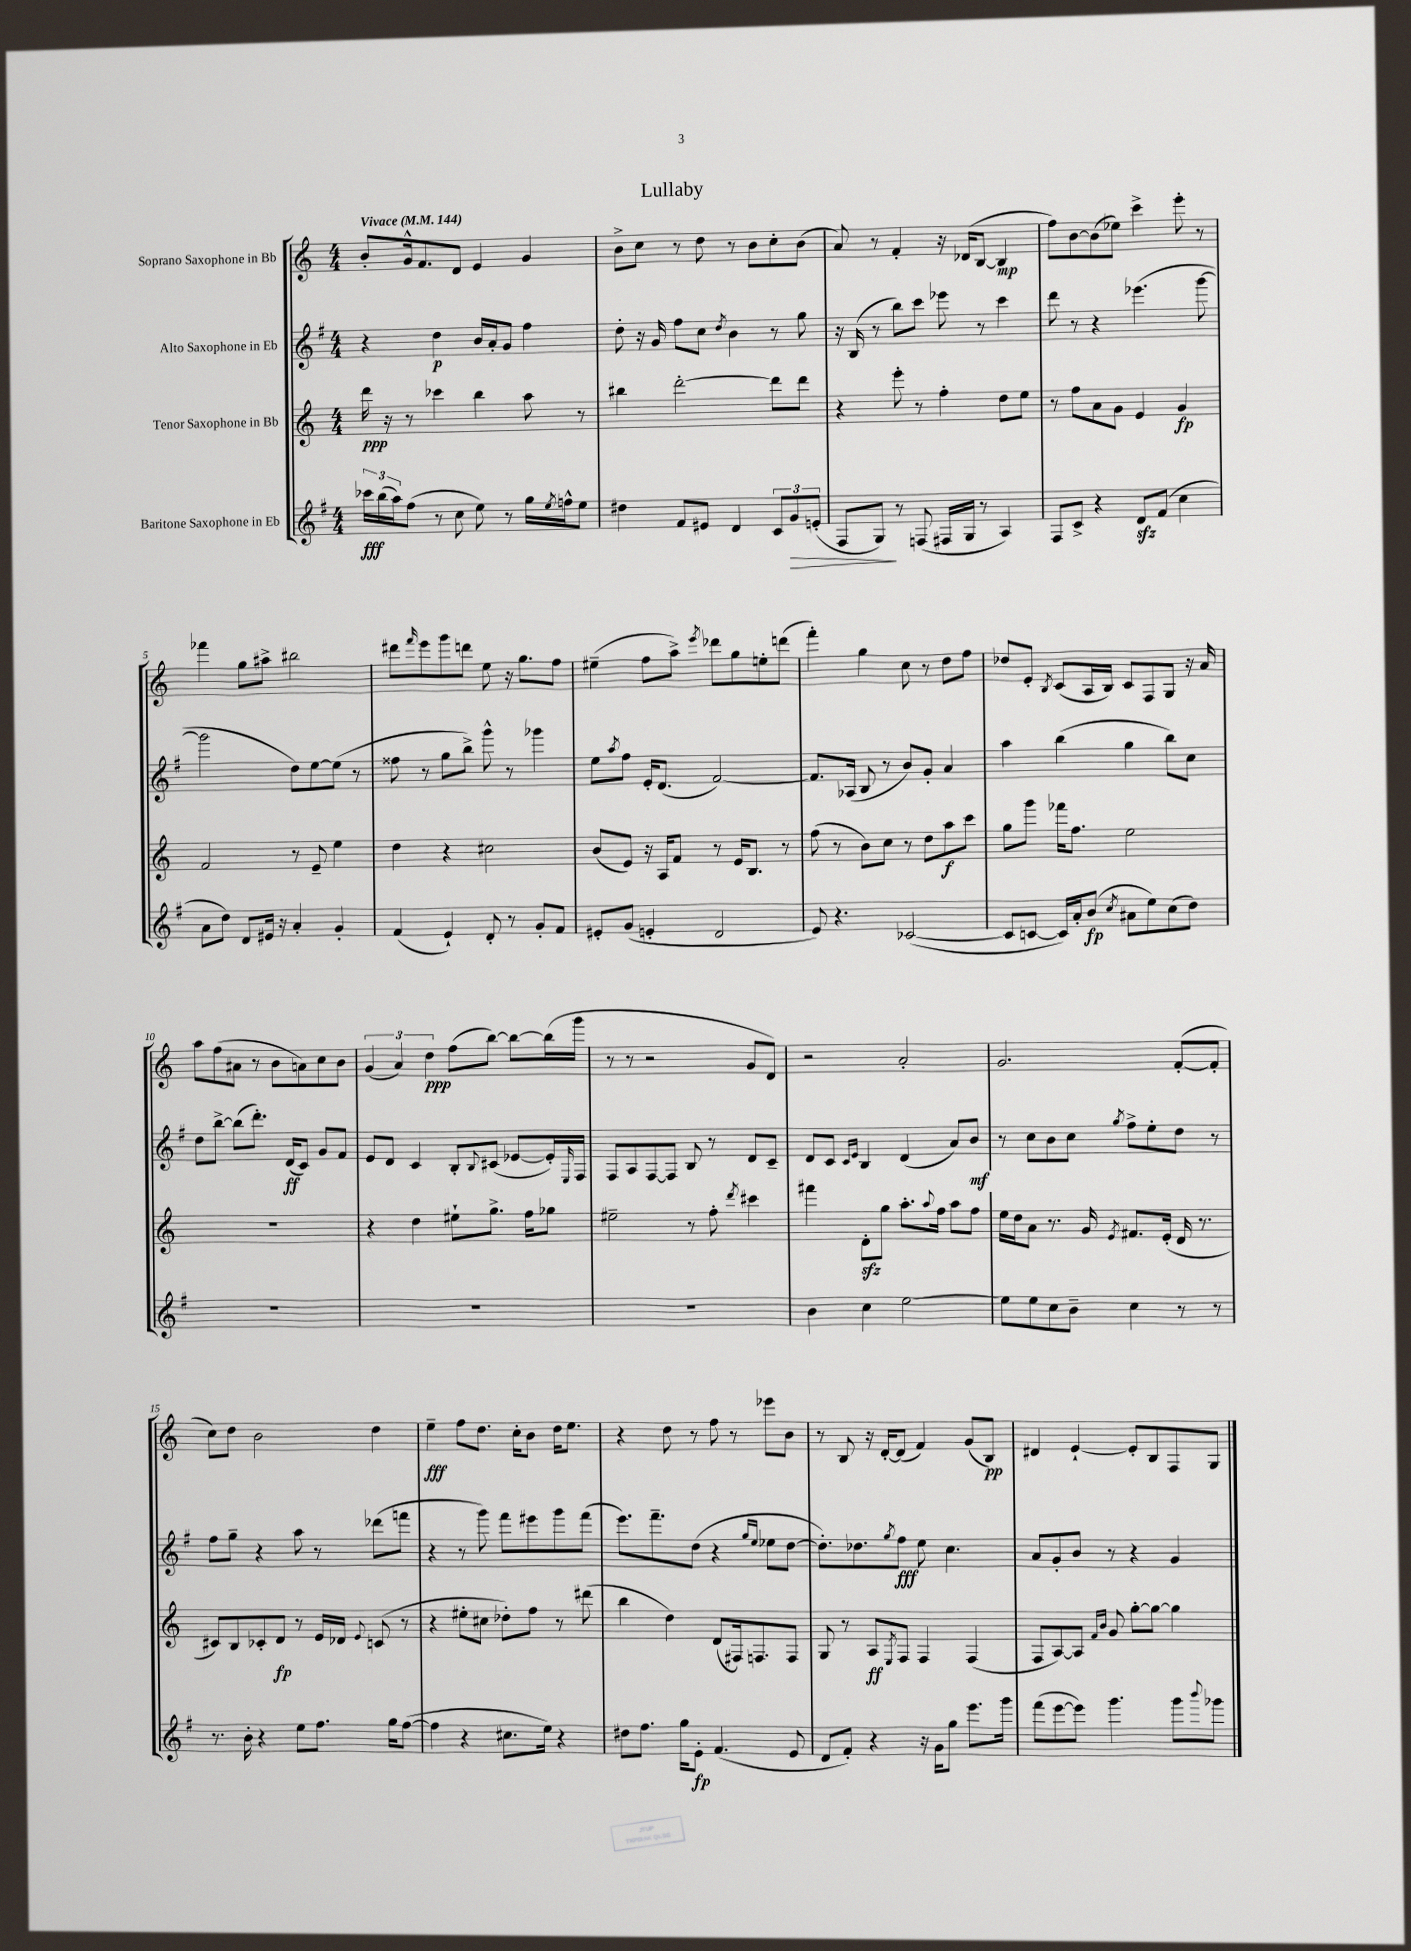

**kern	**dynam	**kern	**dynam	**kern	**dynam	**kern	**dynam
*part4	*part4	*part3	*part3	*part2	*part2	*part1	*part1
*staff4	*staff4	*staff3	*staff3	*staff2	*staff2	*staff1	*staff1
*I"Baritone Saxophone in Eb	*	*I"Tenor Saxophone in Bb	*	*I"Alto Saxophone in Eb	*	*I"Soprano Saxophone in Bb	*
*clefG2	*	*clefG2	*	*clefG2	*	*clefG2	*
*k[f#]	*	*k[]	*	*k[f#]	*	*k[]	*
*M4/4	*	*M4/4	*	*M4/4	*	*M4/4	*
*MM144	*	*MM144	*	*MM144	*	*MM144	*
=1	=1	=1	=1	=1	=1	=1	=1
!	!	!	!	!	!	!LO:TX:a:B:t=Vivace	!
24ccc-X\LL	fff	16ddd\	ppp	4r	.	8b'/L	.
(24bb\	.	.	.	.	.	.	.
.	.	16r	.	.	.	.	.
24aa\J)	.	.	.	.	.	.	.
(8ff#\J	.	8r	.	.	.	16g^^/k	.
.	.	.	.	.	.	8.f/	.
8r	.	4ccc-X\	.	4dd\	p	.	.
8cc\	.	.	.	.	.	8d/J	.
8ee\)	.	4bb\	.	16b/LL	.	4e/	.
.	.	.	.	16a'/J	.	.	.
8r	.	.	.	8g/J	.	.	.
16gg\LL	.	8aa\	.	4ff#\	.	4g/	.
8qee/	.	.	.	.	.	.	.
16ffn^^\J	.	.	.	.	.	.	.
8ee\J	.	8r	.	.	.	.	.
=2	=2	=2	=2	=2	=2	=2	=2
4dd#X\	.	4bb#X\	.	8dd'\	.	8b^\L	.
.	.	.	.	16r	.	8cc\J	.
.	.	.	.	16g/	.	.	.
8f#/L	.	[2ddd'\	.	8ff#\L	.	8r	.
8e#X/J	.	.	.	8cc\J	.	8dd\	.
.	.	.	.	8qdd/	.	.	.
4d/	.	.	.	4b\	.	8r	.
.	.	.	.	.	.	8b\L	.
12c/L	.	8ddd\L]	.	8r	.	8cc'\	.
!	!LO:HP:b	!	!	!	!	!	!
12g/	>	.	.	.	.	.	.
.	.	8ddd\J	.	8gg\	.	(8b\J	.
(12en'/J	.	.	.	.	.	.	.
=3	=3	=3	=3	=3	=3	=3	=3
8F#/L	.	4r	.	16r	.	8a/)	.
.	.	.	.	(16B/	.	.	.
8G/J)	.	.	.	8r	.	8r	.
8r	]	8eee'\	.	8bb\L)	.	4f'/	.
(8Fn/	.	8r	.	8ccc\J	.	.	.
16F#X/LL	.	4ff'\	.	8eee-X\	.	16r	.
16G/JJ	.	.	.	.	.	(16d-X/KL	.
8r	.	.	.	8r	.	[8B/J	.
4A/)	.	8dd\L	.	4ccc\	.	4B/]	mp
.	.	8ee\J	.	.	.	.	.
=4	=4	=4	=4	=4	=4	=4	=4
8F#/L	.	8r	.	8ddd\	.	8ff\L)	.
8c^/J	.	8ff\L	.	8r	.	[8b\	.
4r	.	8a\	.	4r	.	(8b\]	.
.	.	8g\J	.	.	.	8ee-X\J)	.
8dzz/L	.	4e/	.	(4.eee-X\	.	4ccc^\	.
(8f#/J	.	.	.	.	.	.	.
4cc\	.	4g/	fp	.	.	8eee'\	.
.	.	.	.	[8ggg\	.	8r	.
!!LO:LB:g=z
=5	=5	=5	=5	=5	=5	=5	=5
8a\L	.	2f/	.	2ggg\]	.	4fff-X\	.
8dd\J)	.	.	.	.	.	.	.
8d/L	.	.	.	.	.	8gg\L	.
16e#X/Jk	.	.	.	.	.	8aa#X^\J	.
16r	.	.	.	.	.	.	.
4a'/	.	8r	.	8dd\L)	.	2bb#X\	.
.	.	8e~/	.	[8ee\	.	.	.
4g'/	.	4ee\	.	(8ee\J]	.	.	.
.	.	.	.	8r	.	.	.
=6	=6	=6	=6	=6	=6	=6	=6
(4f#/	.	4dd\	.	8ff##X\	.	8ddd#X\L	.
.	.	.	.	.	.	16qqfff/	.
.	.	.	.	8r	.	8eee\	.
4e`/)	.	4r	.	8gg\L	.	8ggg\	.
.	.	.	.	8bb^\J)	.	8dddn\J	.
8d'/	.	2cc#X\	.	8ggg^^\	.	8ee\	.
8r	.	.	.	8r	.	16r	.
.	.	.	.	.	.	8.gg\L	.
8g'/L	.	.	.	4ggg-X\	.	.	.
8f#/J	.	.	.	.	.	8ff\J	.
=7	=7	=7	=7	=7	=7	=7	=7
8e#X'/L	.	(8b/L	.	8ee\L	.	(4ee#X~\	.
.	.	.	.	8qaa/	.	.	.
(8g/J	.	8e/J)	.	8ff#\J	.	.	.
4en'/	.	16r	.	16e'/KL	.	8ff\L	.
.	.	16A/KL	.	(8.d/J	.	.	.
.	.	8f/J	.	.	.	8aa^\J)	.
.	.	.	.	.	.	8qeee/	.
2d/	.	8r	.	[2f#/)	.	8ddd-X\L	.
.	.	16e/KL	.	.	.	8gg\	.
.	.	8.B/J	.	.	.	.	.
.	.	.	.	.	.	8een'\	.
.	.	8r	.	.	.	(8dddn\J	.
=8	=8	=8	=8	=8	=8	=8	=8
8e/)	.	(8ff\	.	8.f#/L]	.	4fff'\)	.
4.r	.	8r	.	.	.	.	.
.	.	.	.	(16A-X/Jk	.	.	.
.	.	8b\L)	.	8B/	.	4gg\	.
.	.	8cc\J	.	8r	.	.	.
([2c-X/	.	8r	.	8b/L)	.	8cc\	.
.	.	8dd\L	.	8g'/J	.	8r	.
.	.	8aa\	f	4a/	.	8dd\L	.
.	.	8ccc\J	.	.	.	8ff\J	.
=9	=9	=9	=9	=9	=9	=9	=9
8c-/L]	.	8gg\L	.	4aa\	.	8dd-X/L	.
[8cn/J	.	8ggg\J	.	.	.	8e'/J	.
.	.	.	.	.	.	8qB/	.
16c/LL])	.	16fff-X\KL	.	(4bb\	.	(8c/L	.
16a'/J	.	8.ff\J	.	.	.	.	.
(8b/J	fp	.	.	.	.	16A/L	.
.	.	.	.	.	.	16B/JJ)	.
8qcc/	.	.	.	.	.	.	.
8a#X\L	.	2ee\	.	4gg\	.	8c/L	.
8ee\)	.	.	.	.	.	8F/	.
(8cc\	.	.	.	8bb\L)	.	8G/J	.
8dd\J)	.	.	.	8cc\J	.	16r	.
.	.	.	.	.	.	16a/	.
!!LO:LB:g=z
=10	=10	=10	=10	=10	=10	=10	=10
1r	.	1r	.	8dd\L	.	8aa\L	.
.	.	.	.	[8bb^\J	.	(8ff\	.
.	.	.	.	(8bb\L]	.	8a#X\J	.
.	.	.	.	8.ddd'\J)	.	8r	.
.	.	.	.	.	.	8b\L	.
.	.	.	.	(16d/KL	ff	.	.
.	.	.	.	8c/J)	.	8an\)	.
.	.	.	.	8g/L	.	8cc\	.
.	.	.	.	8f#/J	.	8b\J	.
=11	=11	=11	=11	=11	=11	=11	=11
1r	.	4r	.	8e/L	.	(6g/	.
.	.	.	.	8d/J	.	.	.
.	.	.	.	.	.	6a/)	.
.	.	4dd\	.	4c/	.	.	.
.	.	.	.	.	.	6dd\	ppp
.	.	8ee#X`\L	.	8B'/L	.	(8ff\L	.
.	.	.	.	8qqB/	.	.	.
.	.	8.gg^\J	.	(8c#X/J	.	[8bb\J)	.
.	.	.	.	[8e-X/L	.	8bb\L_	.
.	.	16ff\KL	.	.	.	.	.
.	.	8gg-X\J	.	16e-'/L])	.	(16bb\L]	.
.	.	.	.	16qqE/	.	.	.
.	.	.	.	16F#/JJ	.	16ggg\JJ	.
=12	=12	=12	=12	=12	=12	=12	=12
1r	.	2ee#X~\	.	8F#/L	.	8r	.
.	.	.	.	8A/	.	8r	.
.	.	.	.	[8F#/	.	2r	.
.	.	.	.	8F#/J]	.	.	.
.	.	8r	.	8B/	.	.	.
.	.	8ff'\	.	8r	.	.	.
.	.	8qddd/	.	.	.	.	.
.	.	4ccc#X\	.	8d/L	.	8g/L	.
.	.	.	.	8c~/J	.	8d/J)	.
=13	=13	=13	=13	=13	=13	=13	=13
4b\	.	4fff#X\	.	8d/L	.	2r	.
.	.	.	.	8c/J	.	.	.
.	.	.	.	16qqc/LL	.	.	.
.	.	.	.	16qqe/JJ	.	.	.
4cc\	.	8dzz'\L	.	4B/	.	.	.
.	.	8gg\J	.	.	.	.	.
[2ee\	.	8.aa'\L	.	(4d/	.	2a'/	.
.	.	8qqaa/	.	.	.	.	.
.	.	16ff\Jk	.	.	.	.	.
.	.	8aa\L	.	8a/L)	.	.	.
.	.	8ff\J	.	8b/J	mf	.	.
=14	=14	=14	=14	=14	=14	=14	=14
8ee\L]	.	16ee\LL	.	8r	.	2.g/	.
.	.	16dd\J	.	.	.	.	.
8ee\	.	8a\J	.	8cc\L	.	.	.
8cc\	.	8.r	.	8b\	.	.	.
8b~\J	.	.	.	8cc\J	.	.	.
.	.	16g/	.	.	.	.	.
.	.	8qe/	.	8qgg/	.	.	.
4cc\	.	8.f#X/L	.	8ff#^\L	.	.	.
.	.	.	.	8ee'\	.	.	.
.	.	(16e'/Jk	.	.	.	.	.
8r	.	16d/	.	8dd\J	.	([8f'/L	.
.	.	8.r	.	.	.	.	.
8r	.	.	.	8r	.	8f'/J]	.
!!LO:LB:g=z
=15	=15	=15	=15	=15	=15	=15	=15
8.r	.	8c#X/L)	.	8ff#\L	.	8cc\L)	.
.	.	8B/	.	8gg~\J	.	8dd\J	.
16b'\	.	.	.	.	.	.	.
4r	.	8c-X'/	.	4r	.	2b\	.
.	.	8d/J	fp	.	.	.	.
8ee\L	.	8r	.	8aa\	.	.	.
8.ff#\J	.	16e/LL	.	8r	.	.	.
.	.	16d-X/JJ	.	.	.	.	.
.	.	8qqe/	.	.	.	.	.
.	.	(8cn/	.	(8ddd-X\L	.	4dd\	.
16gg\KL	.	.	.	.	.	.	.
([8ff#\J	.	8r	.	8fffn\J	.	.	.
=16	=16	=16	=16	=16	=16	=16	=16
4ff#\]	.	4r	.	4r	.	4ee~\	fff
4r	.	8ee#X'\L	.	8r	.	8ff\L	.
.	.	8cc#X\J	.	8ggg\)	.	8.dd\J	.
8.cc#X\L	.	8dd-X'\L)	.	8fff#\L	.	.	.
.	.	.	.	.	.	16cc'\KL	.
.	.	8ff\J	.	8eee#X\	.	8b\J	.
16ee\Jk)	.	.	.	.	.	.	.
4r	.	8r	.	8ggg\	.	16dd\KL	.
.	.	.	.	.	.	8.ee\J	.
.	.	(8ddd#X\	.	(8fff#\J	.	.	.
=17	=17	=17	=17	=17	=17	=17	=17
8dd#X\L	.	4bb\	.	8.eee\L)	.	4r	.
8.ff#\J	.	.	.	.	.	.	.
.	.	.	.	8.fff#~\	.	.	.
.	.	4dd\)	.	.	.	8dd\	.
16gg\KL	.	.	.	.	.	.	.
8e'\J	fp	.	.	(8dd\J	.	8r	.
(4.f#/	.	(8d/L	.	4r	.	8ff\	.
.	.	16F#X/k)	.	.	.	8r	.
.	.	8.Fn/	.	.	.	.	.
.	.	.	.	16qqgg/LL	.	.	.
.	.	.	.	16qqee/JJ	.	.	.
.	.	.	.	8ee-X\L	.	8eee-X\L	.
8e/	.	8F/J	.	[8dd\J	.	8b\J	.
=18	=18	=18	=18	=18	=18	=18	=18
8d/L	.	8G/	.	8.dd'\L])	.	8r	.
8f#'/J)	.	8r	.	.	.	8B/	.
.	.	.	.	8.dd-X\	.	.	.
4r	.	8A/L	ff	.	.	16r	.
.	.	.	.	.	.	[16d'/KL	.
.	.	8qE/	.	8qgg/	.	.	.
.	.	8F/J	.	8ff#\J	fff	(8d/J]	.
16r	.	4F/	.	8ee\	.	4f/)	.
16g\KL	.	.	.	.	.	.	.
8gg\J	.	.	.	4.cc\	.	.	.
8.eee\L	.	(4F/	.	.	.	(8g/L	.
.	.	.	.	.	.	8B/J)	pp
16ggg\Jk	.	.	.	.	.	.	.
=19	=19	=19	=19	=19	=19	=19	=19
(8fff#\L	.	8F/L	.	8a/L	.	4d#X/	.
[8eee\	.	[8A/)	.	8g'/	.	.	.
8eee\J])	.	8A/J]	.	8b/J	.	[4e`/	.
.	.	16qqf/LL	.	.	.	.	.
.	.	16qqb/JJ	.	.	.	.	.
4.ggg\	.	8g/	.	8r	.	.	.
.	.	[8gg'\L	.	4r	.	8e'/L]	.
.	.	8gg\J_	.	.	.	8B/	.
8ggg\L	.	4gg\]	.	4g/	.	8F/	.
8qqbbb/	.	.	.	.	.	.	.
8ggg-X\J	.	.	.	.	.	8G/J	.
==	==	==	==	==	==	==	==
*-	*-	*-	*-	*-	*-	*-	*-
